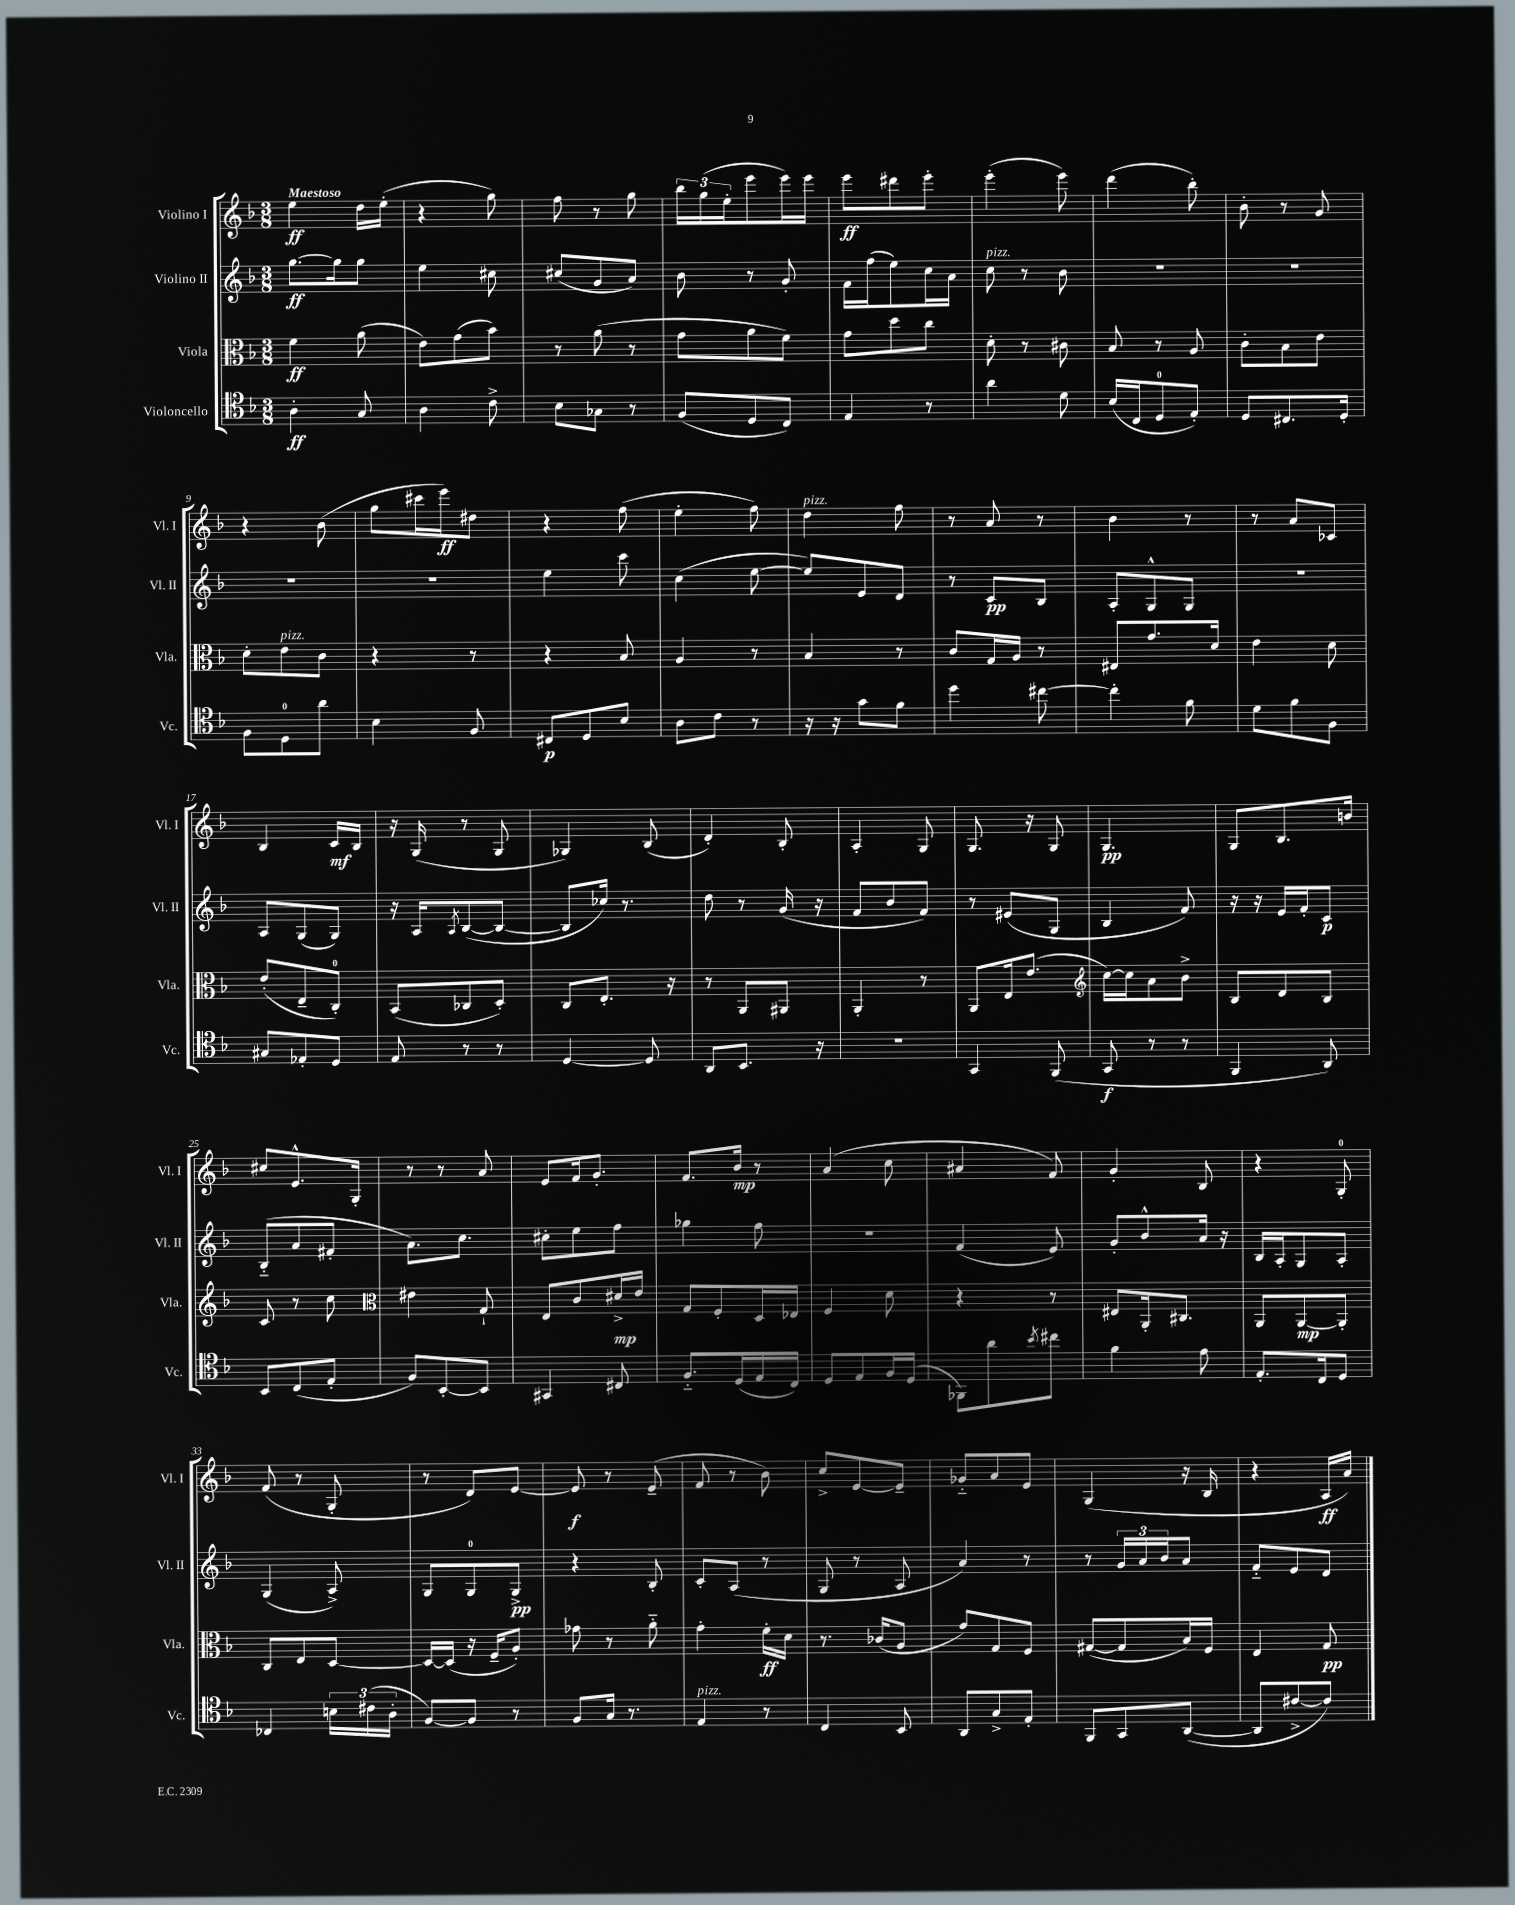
<<
\new StaffGroup <<
\new Staff = "s0" \with { instrumentName = "Violino I" shortInstrumentName = "Vl. I" } {
    \clef treble \key f \major \numericTimeSignature \time 3/8 \tempo "Maestoso"
    e''4\ff d''16 e''16-.( |
    r4 g''8) |
    f''8 r8 g''8 |
    \tuplet 3/2 { bes''16 g''16( e''16-. } e'''8 e'''16) e'''16 |
    e'''8\ff dis'''8 e'''8-. |
    e'''4-.( e'''8) |
    d'''4( bes''8-.) |
    bes'8-. r8 g'8 |
    r4 bes'8( |
    g''8 cis'''16 e'''16\ff) dis''8 |
    r4 f''8( |
    e''4-. f''8) |
    d''4^\markup { \italic "pizz." } f''8 |
    r8 a'8 r8 |
    bes'4 r8 |
    r8 a'8 ces'8 |
    bes4 c'16\mf bes16 |
    r16 g16( r8 g8 |
    ges4) bes8( |
    d'4-.) bes8-. |
    a4-. g8 |
    g8. r16 g8 |
    g4.\pp |
    g8 bes8. b'16 |
    cis''8 e'8.-^ g16-. |
    r8 r8 a'8 |
    e'8 f'16 g'8.-. |
    f'8. bes'16\mp r8 |
    a'4( c''8 |
    ais'4 f'8) |
    g'4-. bes8 |
    r4 g8-0-. |
    f'8( r8 g8-. |
    r8 d'8) e'8~ |
    e'8\f r8 e'8--( |
    f'8 r8 bes'8) |
    c''8-> e'8~ e'8-- |
    ges'8-_ a'8 e'8 |
    g4( r16 bes16 |
    r4 a16\ff a'16) \bar "|." |
}
\new Staff = "s1" \with { instrumentName = "Violino II" shortInstrumentName = "Vl. II" } {
    \clef treble \key f \major \numericTimeSignature \time 3/8
    g''8.~\ff g''16 g''8 |
    e''4 cis''8 |
    cis''8( g'8 a'8) |
    bes'8 r8 g'8-. |
    f'16 f''16( e''8) c''16 a'16 |
    c''8^\markup { \italic "pizz." } r8 bes'8 |
    R4. |
    R4. |
    R4. |
    R4. |
    e''4 c'''8 |
    c''4( e''8~ |
    e''8) e'8 d'8 |
    r8 c'8\pp bes8 |
    a8-. g8-^ g8 |
    R4. |
    a8 g8( g8) |
    r16 a16 \acciaccatura { a8 } bes8~( bes8~ |
    bes8 ces''16) r8. |
    d''8 r8 g'16( r16 |
    f'8 bes'8 f'8) |
    r8 eis'8( g8 |
    bes4 f'8) |
    r16 r16 e'16 f'16-. c'8\p |
    bes8-_( a'8 fis'8-. |
    a'8.) c''8. |
    cis''8-. e''8 f''8 |
    ges''4 f''8 |
    R4. |
    f'4( e'8) |
    g'8-. bes'8-^ a'16 r16 |
    bes16 a16-. g8 a8-. |
    g4( a8->) |
    g8 g8-0 g8->\pp |
    r4 bes8-. |
    c'8-. a8( r8 |
    g8 r8 a8 |
    a'4) r8 |
    r8 \tuplet 3/2 { g'16 a'16 bes'16 } a'8 |
    f'8-_ e'8 d'8 \bar "|." |
}
\new Staff = "s2" \with { instrumentName = "Viola" shortInstrumentName = "Vla." } {
    \clef alto \key f \major \numericTimeSignature \time 3/8
    f'4\ff a'8( |
    e'8) g'8( bes'8) |
    r8 a'8( r8 |
    g'8 a'8 f'8) |
    g'8 d''8 c''8 |
    d'8-. r8 cis'8 |
    bes8 r8 a8 |
    c'8-. bes8 e'8 |
    d'8-. e'8^\markup { \italic "pizz." } c'8 |
    r4 r8 |
    r4 bes8 |
    a4 r8 |
    bes4 r8 |
    c'8 g16 a16 r8 |
    eis8 g'8. d'16 |
    e'4 d'8 |
    e'8-.( e8-- c8-0-.) |
    bes,8( ces8 d8-.) |
    c8 e8.-. r16 |
    r8 a,8 ais,8 |
    a,4-. r8 |
    a,8 e16 e'8.( |
    \clef treble c''16~) c''16 a'8 bes'8-> |
    bes8 d'8 bes8 |
    c'8 r8 c''8 |
    \clef alto eis'4 g8-! |
    e8 c'8 dis'16->\mp e'16 |
    g8 f8-. d16 ees16 |
    f4 d'8 |
    r4 r8 |
    eis8 a,16-. cis8. |
    a,8 a,8~\mp a,8-. |
    c8 e8 d8~ |
    d16~ d16( r16 f16-- a8-.) |
    ges'8 r8 a'8-_ |
    g'4-. f'16-.\ff d'16 |
    r8. ces'16( a8 |
    g'8) g8 f8 |
    gis8~( gis8 bes16) f16 |
    e4 g8\pp \bar "|." |
}
\new Staff = "s3" \with { instrumentName = "Violoncello" shortInstrumentName = "Vc." } {
    \clef tenor \key f \major \numericTimeSignature \time 3/8
    a4-.\ff g8 |
    a4 c'8-> |
    bes8 ges8 r8 |
    f8( d8 c8) |
    e4 r8 |
    a'4 d'8 |
    bes16( c16 d8-0 e8-.) |
    d8 cis8. d16-. |
    f8 d8-0 a'8 |
    bes4 f8 |
    cis8\p d8 bes8 |
    a8 c'8 r8 |
    r16 r16 g'8 f'8 |
    d''4 cis''8~ |
    cis''4-. f'8 |
    d'8 f'8 f8 |
    gis8 ees8-. d8 |
    e8 r8 r8 |
    d4~ d8 |
    a,8 bes,8. r16 |
    R4. |
    g,4 f,8( |
    g,8\f r8 r8 |
    f,4 a,8) |
    bes,8 c8( e8-. |
    f8) bes,8~-. bes,8 |
    gis,4 cis8 |
    f8.-_ d16( e16 c16) |
    d8 e8 f16 d16( |
    fes,8) a'8 \acciaccatura { bes'8 } cis''8 |
    f'4 e'8 |
    e8.-. c16 d8 |
    ces4 \tuplet 3/2 { b16 cis'16( a16-. } |
    f8~) f8 r8 |
    f8 g16 r8. |
    e4^\markup { \italic "pizz." } r8 |
    c4 bes,8 |
    a,8 g8-> e8-. |
    f,8 g,8 a,8~( |
    a,8 cis'8~-> cis'8) \bar "|." |
}
>>
>>
